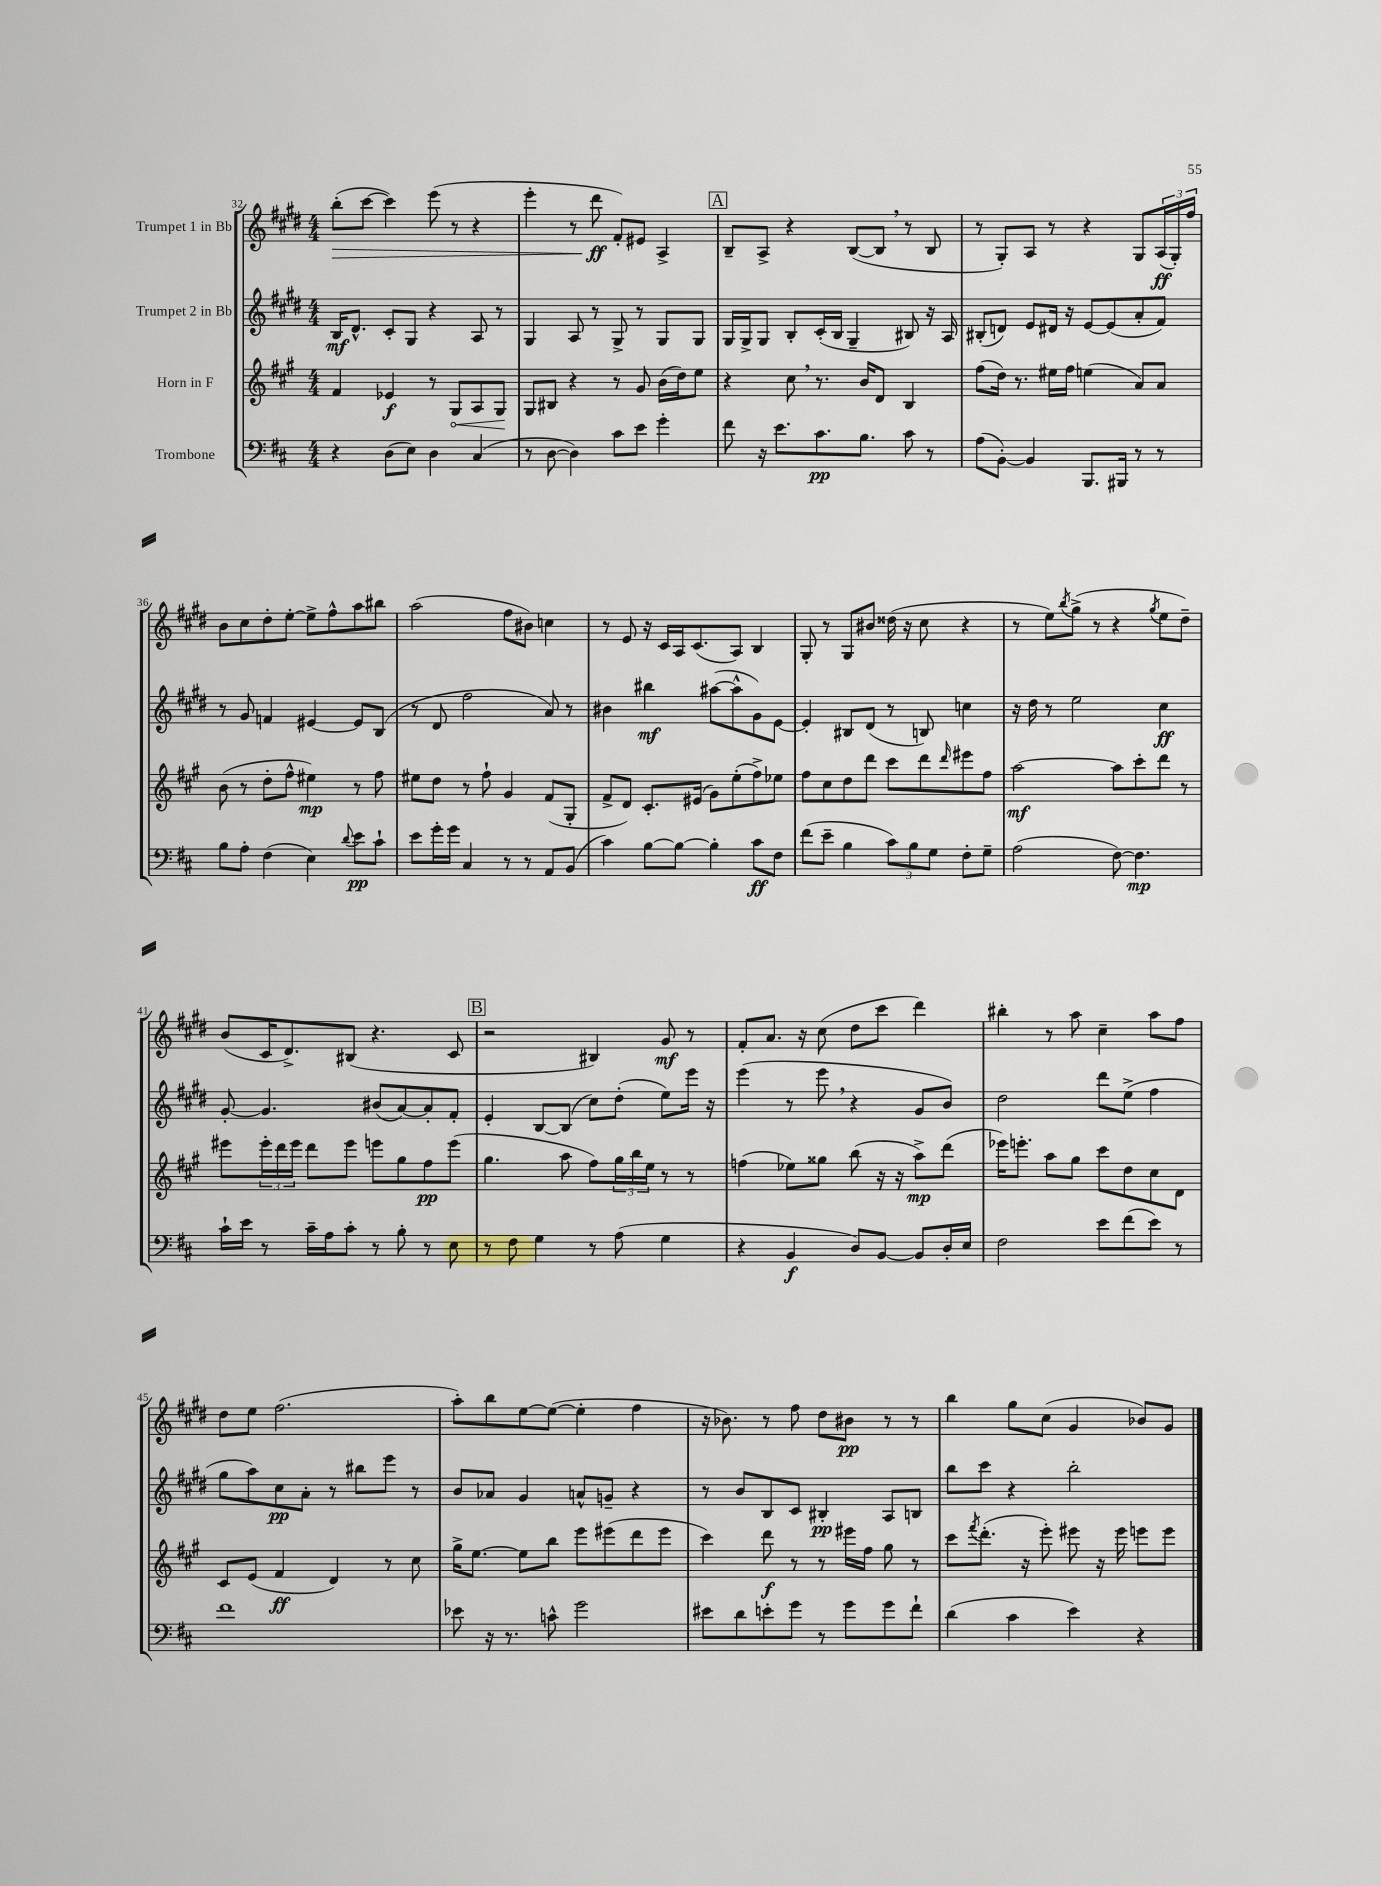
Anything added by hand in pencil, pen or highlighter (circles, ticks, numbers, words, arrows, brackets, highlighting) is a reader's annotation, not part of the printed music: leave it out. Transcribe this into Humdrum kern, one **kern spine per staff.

**kern	**kern	**kern	**kern
*staff4	*staff3	*staff2	*staff1
*clefF4	*clefG2	*clefG2	*clefG2
*k[f#c#]	*k[f#c#g#]	*k[f#c#g#d#]	*k[f#c#g#d#]
*M4/4	*M4/4	*M4/4	*M4/4
4r	4f#	16B	(8bb'
.	.	8.d#^^	.
.	.	.	[8ccc#
(8D	4e-	8c#'	4ccc#])
8E)	.	8G#	.
4D	8r	4r	(8eee
.	8G#	.	8r
(4C#	8A	8A	4r
.	8G#	8r	.
=	=	=	=
8r	8G#	4G#	4eee'
[8D	8B#	.	.
4D])	4r	8A	8r
.	.	8r	8ddd#
8c#	8r	8G#^	8f#')
8e	8g#	8r	8e#
4g'	(16b	8G#	4A^
.	16dd)	.	.
.	8ee	8G#	.
=	=	=	=
8f#	4r	16G#	8B~
.	.	16G#^	.
16r	.	8G#	8A^
8.e	.	.	.
.	8cc#	8B'	4r
8.c#	8.r	(16c#'	.
.	.	16B	.
.	.	4G#~	([8B
8.B	16b	.	.
.	8d	.	8B]
8c#	4B	8B#)	8r
8r	.	16r	8B
.	.	16A	.
=	=	=	=
(8A	(8ff#	(8B#'	8r
[8BB')	16dd)	8d)	8G#')
.	8.r	.	.
4BB]	.	8e	8A
.	16ee#	16d#	8r
.	16ff#	16r	.
8.BBB	(4ee	[8e	4r
.	.	(8e]	.
16BBB#	.	.	.
8r	8a)	8a'	8G#
8r	8a	8f#)	(24A
.	.	.	24G#')
.	.	.	24ff#
=	=	=	=
8B	(8b	8r	8b
8A'	8r	8g#	8cc#
(4F#	8dd'	4f	8dd#'
.	8ff#^^	.	[8ee'
4E)	4ee#)	[4e#	8ee^]
.	.	.	8ff#^^
8qqd	.	.	.
8e	8r	8e#]	8aa
8c#`	8ff#	(8B	8bb#
=	=	=	=
8e	8ee#	8r	(2aa
16g'	8dd	8d#	.
16g	.	.	.
4C#	8r	2ff#	.
.	8ff#`	.	.
8r	4g#	.	8ff#
8r	.	.	8b#)
8AA	(8f#	8a)	4cc
(8BB	8G#'	8r	.
=	=	=	=
4c#)	8f#^	4b#	8r
.	8d)	.	8e
[8B	8.c#'	4bb#	16r
.	.	.	16c#
8B_	.	.	16A
.	(16e#	.	(8.c#
4B']	8g#)	([8aa#	.
.	(8ee'	8aa#^^]	8A)
8c#	8ff#^)	8g#)	4B
8F#	8ee-	[8e	.
=	=	=	=
(8f#	8ff#	4e']	8G#'
8e~	8cc#	.	8r
4B	8dd	8B#	8G#
.	8ddd	(8d#	8b#
12c#)	8ccc#	8r	(16dd##
.	.	.	16r
12B	.	.	.
.	8ddd	8B)	8cc#
12G	.	.	.
.	16qqddd	.	.
8F#'	8eee#	4cc	4r
8G~	8ff#	.	.
=	=	=	=
(2A	[2aa	16r	8r
.	.	16dd#	.
.	.	8r	8ee)
.	.	.	8qbb
.	.	2ee	(8gg#^
.	.	.	8r
[8F#)	8aa]	.	4r
4.F#]	8ccc#'	.	.
.	.	.	8qgg#
.	8ddd	4cc#	8ee
.	8r	.	8dd#~)
=	=	=	=
16c#`	8eee#	[8g#'	(8b
16e	.	.	.
8r	24eee#'	4.g#]	16c#
.	24ddd	.	.
.	.	.	8.d#^)
.	24eee#	.	.
16c#~	8ddd	.	.
16A	.	.	.
8c#'	8eee#	.	(8B#
8r	8eee	(8b#	4.r
8B'	8gg#	[8a)	.
8r	8ff#	8a']	.
8E	(8eee	8f#'	8c#
=	=	=	=
8r	4.gg#	4e'	2r
8F#	.	.	.
4G	.	[8B	.
.	8aa	(8B]	.
8r	8ff#)	8cc#)	4B#)
(8A	24gg#	(8dd#'	.
.	24bb	.	.
.	24ee	.	.
4G	8r	8ee)	8g#
.	8r	16eee	8r
.	.	16r	.
=	=	=	=
4r	(4ff	(4eee	8f#'
.	.	.	8.a
4BB	8ee-)	8r	.
.	.	.	16r
.	8gg##	8eee	(8cc#
8D)	(8bb	4r	8dd#
[8BB	16r	.	8ccc#
.	16r	.	.
8BB]	8aa^)	8g#	4ddd#)
16D'	(8ddd	8b)	.
16E	.	.	.
=	=	=	=
2F#	16eee-)	2dd#	4bb#'
.	8.eee'	.	.
.	8aa	.	8r
.	8gg#	.	8aa
8e	8ccc#	8ddd#	4cc#~
(8f#	8dd	(8ee^	.
8e)	8cc#	4ff#	8aa
8r	8d	.	8ff#
=	=	=	=
1f#	8c#	8gg#	8dd#
.	(8e	8aa)	8ee
.	4f#	8cc#	(2.ff#
.	.	8a'	.
.	4d)	8r	.
.	.	8bb#	.
.	8r	8eee	.
.	8cc#	8r	.
=	=	=	=
8e-	16gg#^	8b	8aa')
.	[8.ee	.	.
16r	.	8a-	8bb
8.r	.	.	.
.	8ee]	4g#	[8ee
8c^^	8bb	.	(8ee_
2g	8eee	8a^^	4ee']
.	(8eee#	8g~	.
.	8ddd	4r	4ff#
.	8eee#	.	.
=	=	=	=
8e#	4ccc#)	8r	16r
.	.	.	8.b-)
8d	.	8b	.
8e'	8ddd	8B	8r
8g	8r	8c#	8ff#
8r	8r	4B#'	8dd#
8g	16eee#	.	8b#
.	16ff#	.	.
8g	8gg#	8A	8r
8f#`	8r	8B	8r
=	=	=	=
(4d	8ccc#	8bb	4bb
.	8qfff#	.	.
.	(8.ddd'	8ccc#	.
4c#	.	4r	8gg#
.	16r	.	.
.	8eee')	.	(8cc#
4e)	8eee#	2bb'	4g#
.	16r	.	.
.	16eee#	.	.
4r	8eee	.	8b-)
.	8eee	.	8g#
==	==	==	==
*-	*-	*-	*-
